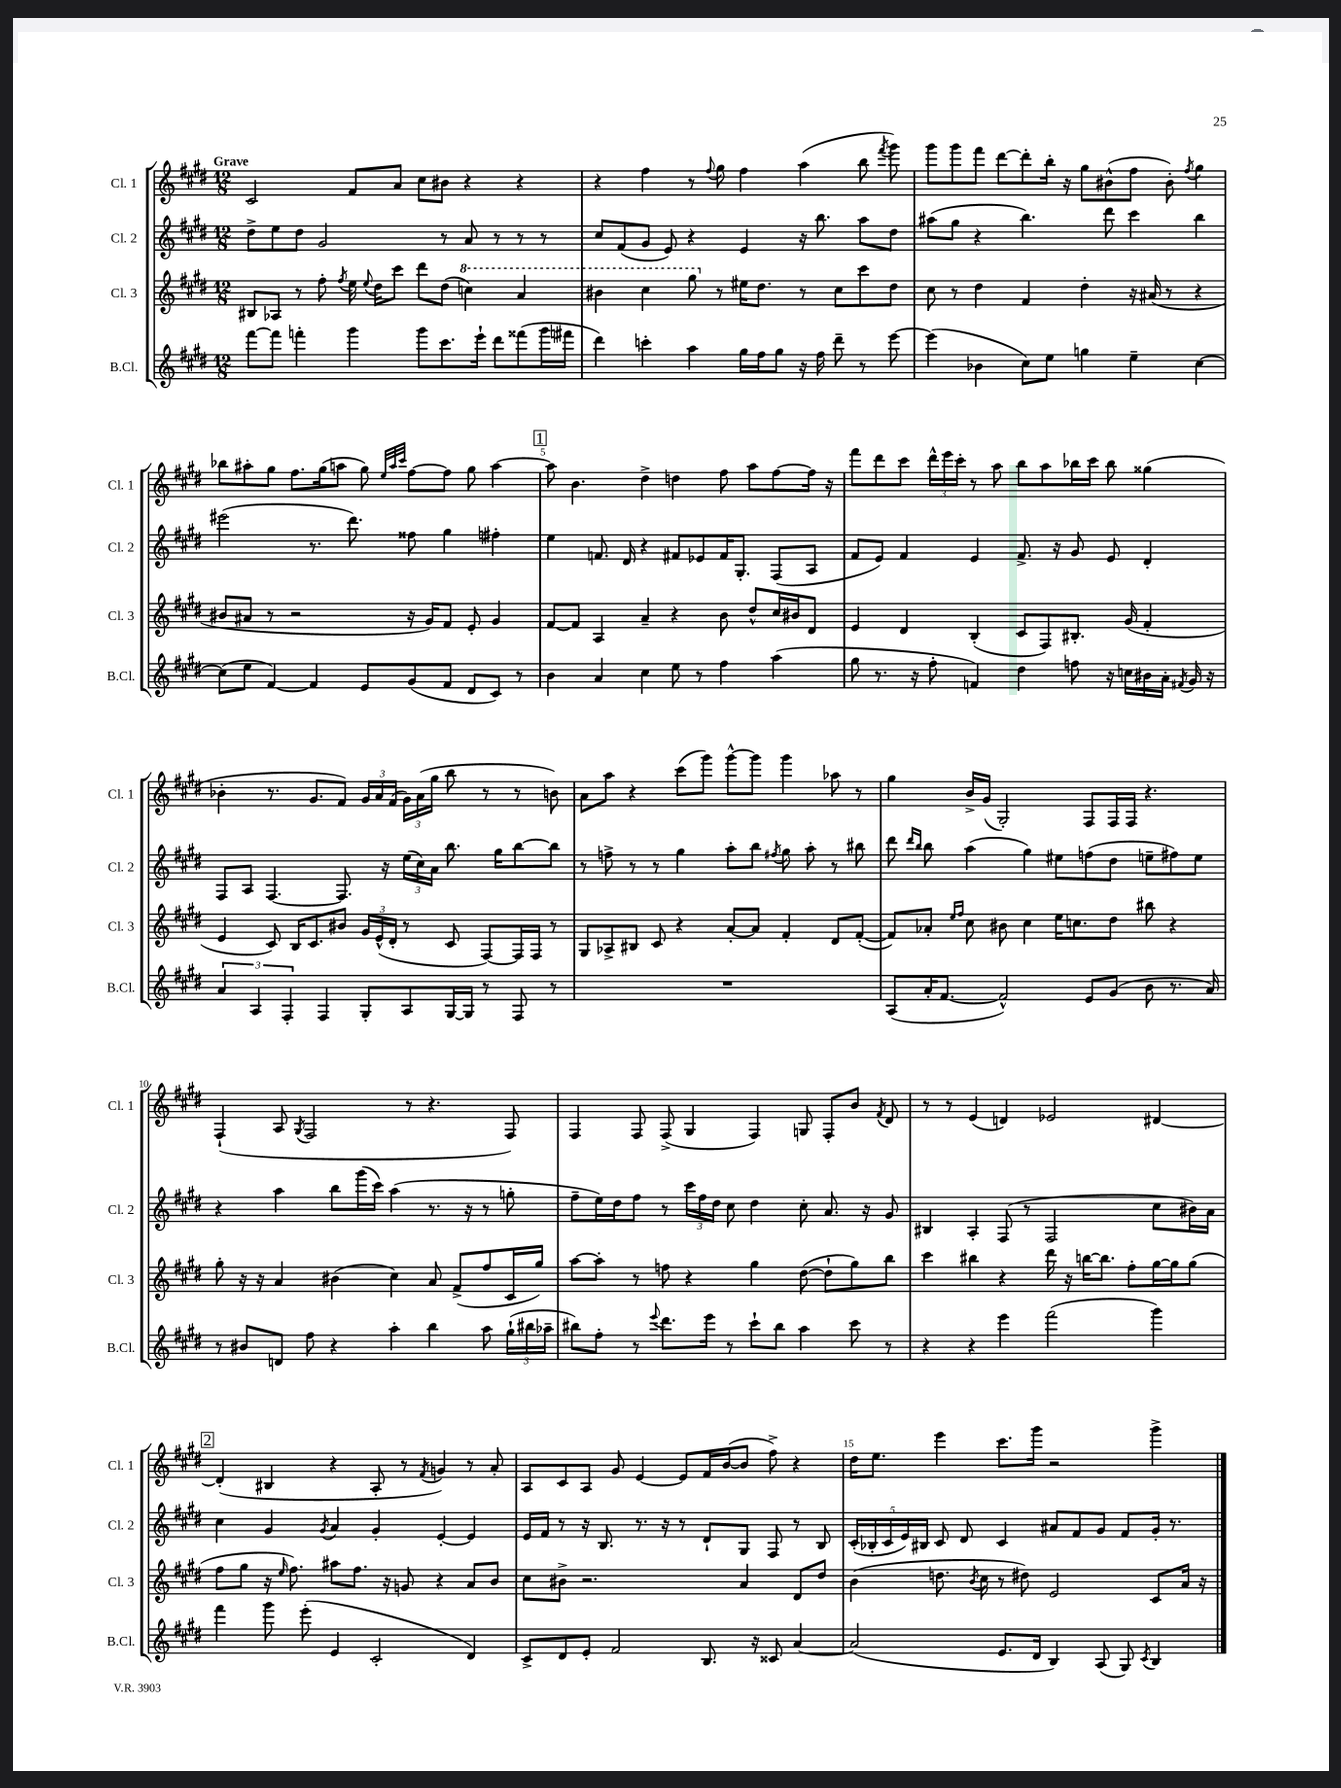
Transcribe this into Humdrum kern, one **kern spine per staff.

**kern	**kern	**kern	**kern
*part4	*part3	*part2	*part1
*staff4	*staff3	*staff2	*staff1
*I"B.Cl.	*I"Cl. 3	*I"Cl. 2	*I"Cl. 1
*I'B.Cl.	*I'Cl. 3	*I'Cl. 2	*I'Cl. 1
*clefG2	*clefG2	*clefG2	*clefG2
*k[f#c#g#d#]	*k[f#c#g#d#]	*k[f#c#g#d#]	*k[f#c#g#d#]
*M12/8	*M12/8	*M12/8	*M12/8
=1	=1	=1	=1
!	!	!	!LO:TX:a:B:t=Grave
[8fff#\L	8B#X/L	8dd#^\L	2c#/
8fff#\J]	8A-X/J	8ee\	.
4fffn'\	8r	8dd#\J	.
.	8ff#'\	2g#/	.
.	8qff#/	.	.
4ggg#\	16ee\	.	8f#/L
.	8qqee/	.	.
.	16dd#\KL	.	.
.	8ccc#\J	.	8a/J
8ggg#\L	8ddd#\L	.	8cc#\L
8.ccc#\	(8dd#\J	8r	8b#X\J
*	*8va	*	*
.	4cccn\)	8a/	4r
16eee`\Jk	.	.	.
8ddd#\L	.	8r	.
(8fff##X\	4aa/	8r	4r
16ggg#\L	.	8r	.
16fff#X\JJ	.	.	.
=2	=2	=2	=2
4ddd#\)	4bb#X\	8cc#/L	4r
.	.	(8f#/	.
4cccn'\	4ccc#\	8g#/J	4ff#\
.	.	8e/)	.
4aa\	8ggg#\	4r	8r
.	.	.	8qqff#/
*	*X8va	*	*
.	8r	.	8gg#\
16gg#\LL	16ee#X\KL	4e/	4ff#\
16ff#\J	8.dd#\J	.	.
8gg#\J	.	.	.
16r	8r	16r	(4aa\
16ff#\	.	8.bb\	.
8ddd#~\	8cc#\L	.	.
8r	8ccc#\	8aa\L	8bb\
.	.	.	8qfff#/
[8eee\	8dd#\J	8dd#\J	8ggg#\)
=3	=3	=3	=3
(4eee\]	8cc#\	(8aa#X\L	8ggg#\L
.	8r	8gg#\J	8ggg#\
4b-X\	4dd#\	4r	8fff#\J
.	.	.	[8ddd#\L
8cc#\L)	4f#/	4.bb\)	8ddd#'\]
8ee\J	.	.	16bb'\Jk
.	.	.	16r
4ggn\	4dd#'\	.	8gg#\L
.	.	8ddd#\	(8b#X^^\
4ee~\	16r	4ccc#\	8ff#\J
.	(16a#X/	.	.
.	8r	.	8b#'\)
.	.	.	8qff#/
[4cc#\	4r	4bb\	4gg#\
!!LO:LB:g=z
=4	=4	=4	=4
(8cc#\L]	8b#X/L	(2eee#X\	8bb-X\L
8ee\J	8a#X/J	.	8aa#X'\
[4f#/)	8r	.	8gg#\J
.	2r	.	8.ff#\L
4f#/]	.	8.r	.
.	.	.	(16gg#\k
.	.	.	8aan\J
.	.	8.ddd#\)	.
8e/L	.	.	8gg#\)
.	.	.	32qqee/LLL
.	.	.	32qqaa/
.	.	.	32qqccc#/JJJ
(8g#/	16r	8ff##X\	[8ff#\L
.	16g#/KL)	.	.
8f#/J	8f#/J	4gg#\	8ff#\J]
8d#/L	8e'/	.	8gg#\
8c#/J)	4g#/	4ff#X'\	[4aa\
8r	.	.	.
!!LO:REH:place=s1:t=1
=5	=5	=5	=5
4b\	[8f#/L	4ee\	8aa\]
.	8f#/J]	.	4.b\
4a/	4A/	8.fn/	.
.	.	16d#/	.
4cc#\	4a~/	4r	4dd#^\
8ee\	4r	8f#X/L	4ddn\
8r	.	8e-X/	.
4ff#\	8b\	16f#/K	8ff#\
.	.	8.G#'/J	.
.	8dd#^^/L	.	8aa\L
(4aa\	16cc#/L	(8F#/L	[8ff#\
.	16b#X/J	.	.
.	8d#/J	8A/J	16ff#\Jk]
.	.	.	16r
=6	=6	=6	=6
8gg#\	4e/	8f#/L	8fff#\L
8.r	.	8e/J)	8ddd#\
.	4d#/	4f#/	8ccc#\J
16r	.	.	.
8ff#'\	.	.	24ddd#^^\LL
.	.	.	24eee\
.	.	.	24ccc#'\JJ
4fn/)	(4B'/	4e/	8r
.	.	.	8aa\
4dd#\	8c#/L	8.f#^/	8bb\L
.	8F#/)	.	8aa\
.	.	16r	.
8ffn\	8.B#X'/J	8g#/	16bb-X\L
.	.	.	16ccc#\JJ
16r	.	8e/	8bb-\
16ccn\LL	(16g#/	.	.
16b#X\	4f#'/	4d#'/	(4gg##X\
16a'\JJ	.	.	.
8qf#X/	.	.	.
16g#/	.	.	.
16r	.	.	.
!!LO:LB:g=z
=7	=7	=7	=7
6a/	4e/	8F#/L	4b-X'\
.	.	8A/J	.
6A/	.	.	.
.	8c#/)	[4.F#/	8.r
6F#'/	.	.	.
.	16B/KL	.	.
.	8.c#/	.	8.g#/L
4F#/	.	.	.
.	8b#X/J	8.F#/]	8f#/J)
8G#'/L	24g#/LL	.	24g#/LL
.	(24e^^/	.	24a/
.	.	16r	.
.	24d#'/JJ	.	(24f#/JJ
8A/	8r	(24ee\LL	24g#\LL)
.	.	24cc#\)	(24a\
.	.	24a\JJ	24gg#\JJ
[16G#/L	8c#/	8.bb\	8bb\
16G#/JJ]	.	.	.
8r	[8F#/L)	.	8r
.	.	16gg#\KL	.
8F#/	16F#/L]	[8bb\	8r
.	16F#/JJ	.	.
8r	8r	8bb\J]	8bn\)
=8	=8	=8	=8
1.r	8G#/L	8r	8a\L
.	8A-X^/	8ffn^\	8aa\J
.	8B#X/J	8r	4r
.	8c#/	8r	.
.	4r	4gg#\	(8ccc#\L
.	.	.	8ggg#\J)
.	[8a'/L	8aa'\L	[8ggg#^^\L
.	8a/J]	8bb\J	8ggg#\J]
.	.	8qff#X/	.
.	4f#'/	8gg#\	4ggg#\
.	.	8aa'\	.
.	8d#/L	8r	8aa-X\
.	([8f#'/J	8bb#X\	8r
=9	=9	=9	=9
(8A/L	8f#/L])	8ddd#\	4gg#\
.	.	16qqddd#/LL	.
.	.	16qqbb/JJ	.
16a'/K	8a-X'/J	8bb\	.
[8.f#/J	.	.	.
.	16qqee/LL	.	.
.	16qqff#/JJ	.	.
.	8cc#\	(4aa\	16b^/LL
.	.	.	(16g#/JJ
2f#^^/])	8b#X\	.	2G#'/)
.	4cc#\	4gg#\)	.
.	16ee\KL	8ee#X\L	.
.	8.ccn\	.	.
8e/L	.	(8ffn\	8F#/L
(8g#/J	8dd#\J	8dd#\J	16F#/L
.	.	.	16F#/JJ
8b\	8bb#X\	8een~\L	4.r
8.r	4r	8ff#X\)	.
.	.	8ee\J	.
16a/)	.	.	.
!!LO:LB:g=z
=10	=10	=10	=10
8r	8gg#'\	4r	(4F#`/
8b#X/L	16r	.	.
.	16r	.	.
8dn/J	4a/	4aa\	8A/
.	.	.	8qG#/
8ff#\	.	.	2F#/
4r	(4b#X\	8bb\L	.
.	.	(16ggg#\L	.
.	.	16ccc#\JJ)	.
4aa'\	4cc#\)	(4aa\	.
.	.	.	8r
4bb\	8a/	8.r	4.r
.	(8f#^/L	.	.
.	.	16r	.
8aa\	8ff#/	8r	.
(24gg#`\LL	16c#/L	8ggn'\	8F#/)
24bb#X\	.	.	.
.	16gg#/JJ)	.	.
24aa-X~\JJ	.	.	.
=11	=11	=11	=11
8bb#X\L)	[8aa\L	8ff#~\L	4F#/
8ff#'\J	8aa'\J]	16ee\L)	.
.	.	16dd#\J	.
8r	8r	8ff#\J	8F#/
8qqeee/	.	.	.
8.ddd#\L	8ffn\	8r	(8F#^/
.	4r	24ccc#\LL	4G#/
.	.	24ff#\	.
16eee\Jk	.	.	.
.	.	24dd#\JJ	.
8r	.	8cc#\	.
8ccc#`\L	4gg#\	4dd#\	4F#/)
8bb#\J	.	.	.
4aa\	([8dd#\	8cc#'\	8Gn/
.	8dd#`\L]	8.a/	8F#'/L
8ccc#\	8gg#\)	.	8b/J
.	.	16r	.
.	.	.	8qf#/
8r	8bb\J	8g#/	8d#/
=12	=12	=12	=12
4r	4ccc#\	4B#X/	8r
.	.	.	8r
4r	4bb#X\	4A'/	(4e/
4eee\	4r	(8F#/	4dn/)
.	.	8r	.
(2fff#\	16ddd#\	2F#/	2e-X/
.	16r	.	.
.	[16bbn\KL	.	.
.	8.bb\J]	.	.
.	8ff#'\L	.	.
4ggg#\)	[16gg#\L	8cc#\L	[4d#X/
.	16gg#\J]	.	.
.	(8gg#\J	16b#X\L)	.
.	.	16a\JJ	.
!!LO:LB:g=z
!!LO:REH:place=s1:t=2
=13	=13	=13	=13
4fff#\	8ff#\L	4cc#\	(4d#'/]
.	8gg#\J	.	.
8ggg#\	16r	4g#/	4B#X/
.	16qqee/	.	.
.	8.ff#\)	.	.
(8eee'\	.	.	.
.	.	8qg#/	.
4e/	8aa#X\L	4a/	4r
.	8.ff#\J	.	.
2c#'/	.	4g#'/	8A'/
.	16r	.	.
.	8gn/	.	8r
.	.	.	8qf#/
.	4r	[4e'/	4gn/)
4d#/)	8a/L	4e/]	8r
.	8b/J	.	8a'/
=14	=14	=14	=14
8c#^/L	8cc#\L	16e/LL	8A/L
.	.	16f#/JJ	.
8d#/	8b#X^\J	8r	8c#/
8e'/J	2.r	16r	8A/J
.	.	8.B/	.
2f#/	.	.	8g#/
.	.	8.r	[4e/
.	.	16r	.
.	.	8r	8e/L]
8.B/	.	8d#`/L	16f#/L
.	.	.	([16b/J
.	4a/	8G#/J	8b/J]
16r	.	.	.
8c##X/	.	8F#/	8ff#^\)
[4a/	8d#/L	8r	4r
.	8dd#/J	8B/	.
=15	=15	=15	=15
(2a/]	(4b\	(20c#'/LL	16dd#\KL
.	.	20B-X'/	.
.	.	.	8.ee\J
.	.	20c#/	.
.	.	20e/)	.
.	.	20B#X/JJ	.
.	8.ddn\	8c#/	4eee\
.	.	8d#/	.
.	8qb/	.	.
.	16cc#\	.	.
8.e/L	8r	4c#/	8.ccc#\L
.	8dd#X\)	.	.
16d#/Jk	.	.	16ggg#\Jk
4B/)	2e/	8a#X/L	2r
.	.	8f#/	.
(8A/	.	8g#/J	.
8G#/)	.	8f#/L	.
8qc#/	.	.	.
4B/	8c#/L	16g#'/Jk	4ggg#^\
.	.	8.r	.
.	16a/Jk	.	.
.	16r	.	.
==	==	==	==
*-	*-	*-	*-
